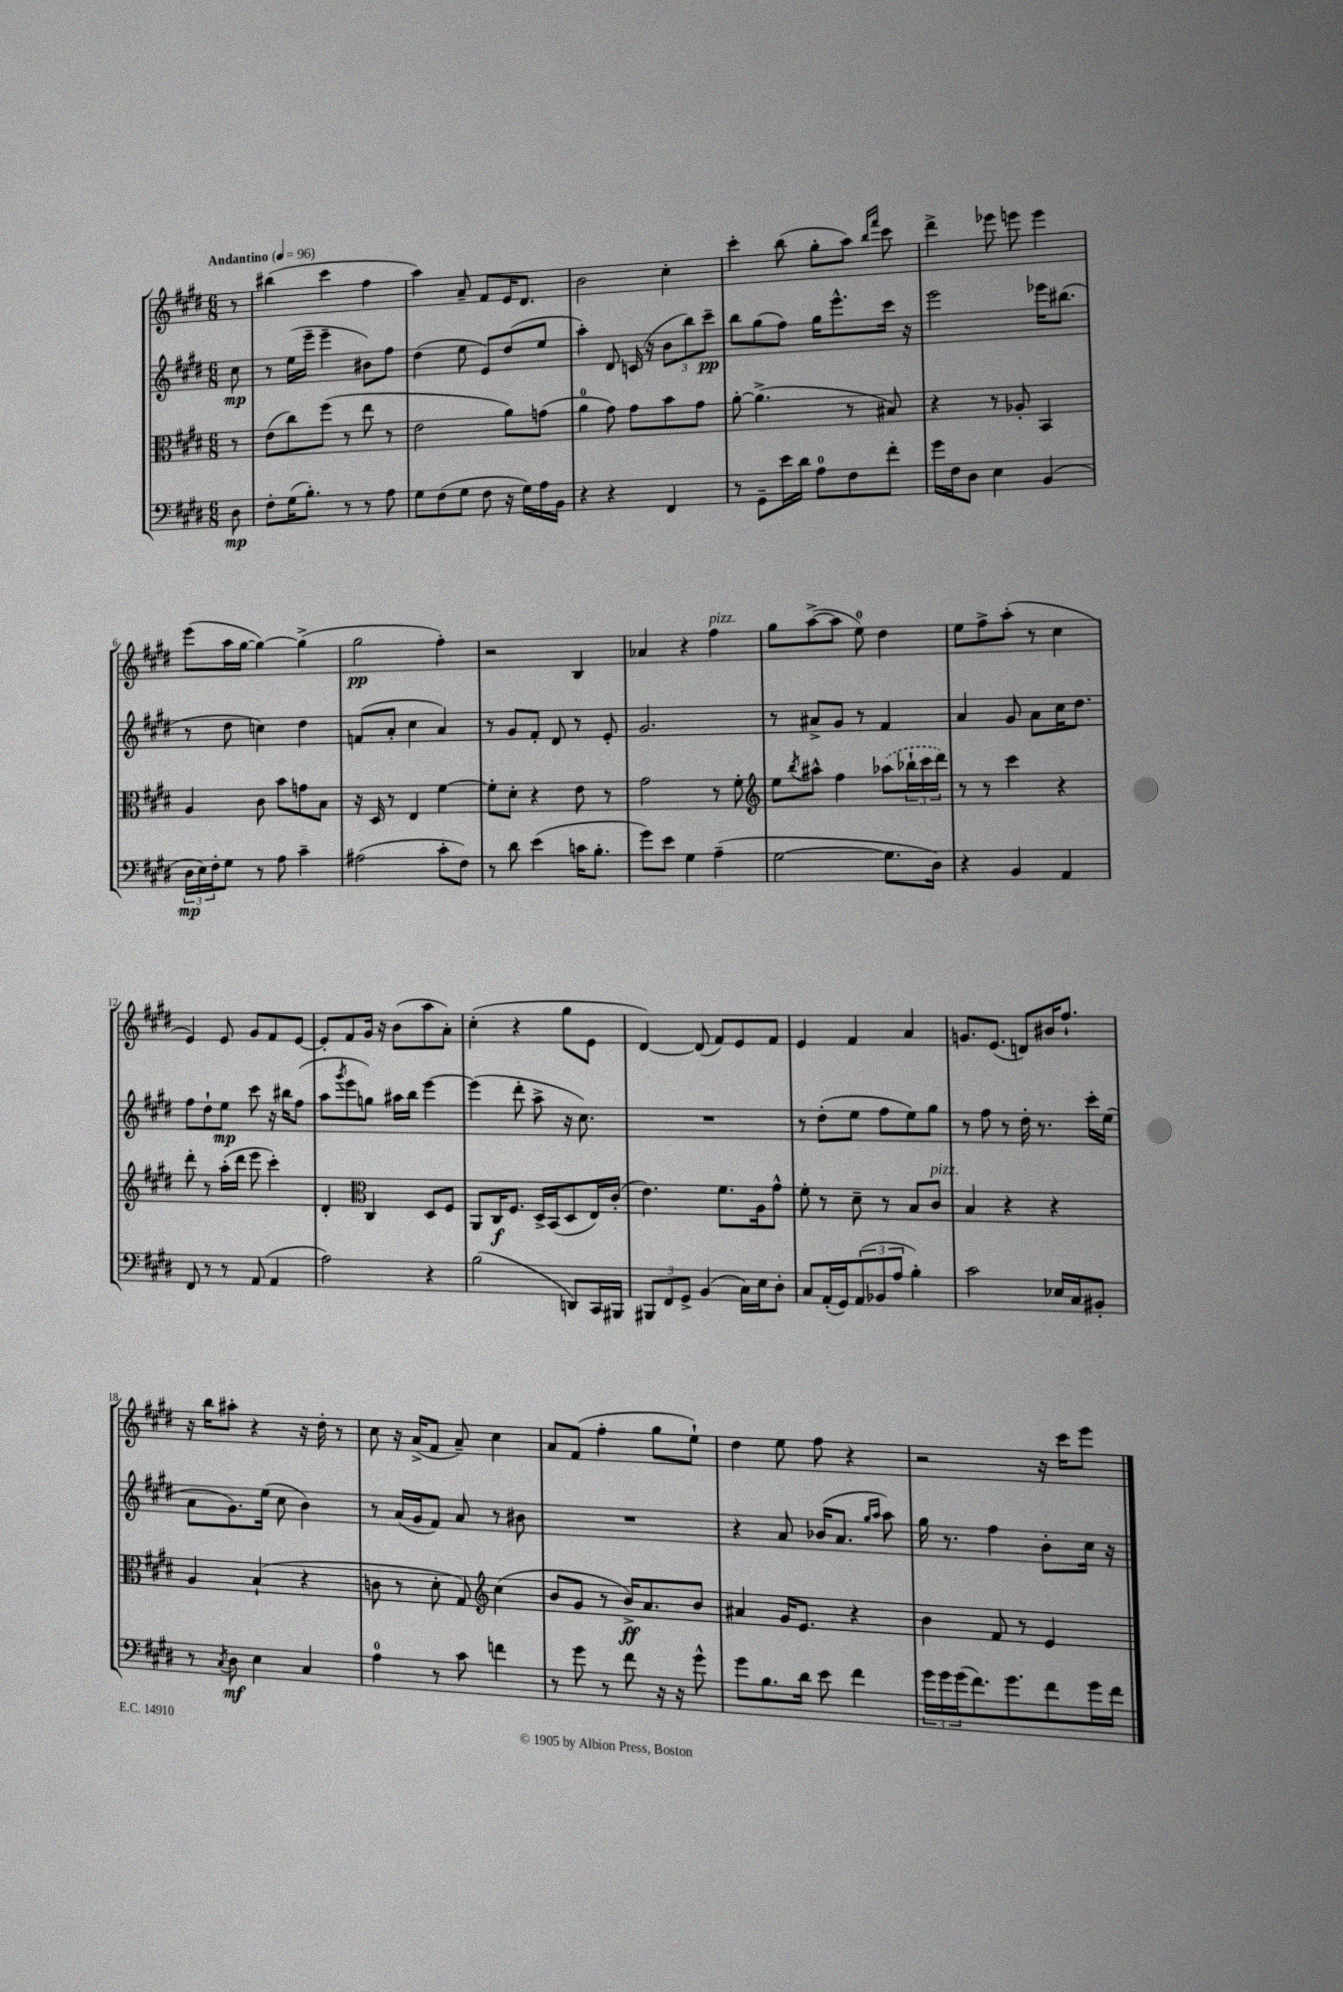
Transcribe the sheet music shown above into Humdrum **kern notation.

**kern	**dynam	**kern	**dynam	**kern	**dynam	**kern	**dynam
*part4	*part4	*part3	*part3	*part2	*part2	*part1	*part1
*staff4	*staff4	*staff3	*staff3	*staff2	*staff2	*staff1	*staff1
*clefF4	*	*clefC3	*	*clefG2	*	*clefG2	*
*k[f#c#g#d#]	*	*k[f#c#g#d#]	*	*k[f#c#g#d#]	*	*k[f#c#g#d#]	*
*M6/8	*	*M6/8	*	*M6/8	*	*M6/8	*
*MM96	*	*MM96	*	*MM96	*	*MM96	*
=	=	=	=	=	=	=	=
!	!	!	!	!	!	!LO:TX:a:B:t=Andantino	!
8D#\	mp	8r	.	8cc#\	mp	8r	.
=1	=1	=1	=1	=1	=1	=1	=1
8F#'\L	.	(8e\L	.	8r	.	(4bb#X\	.
(16G#\K	.	8cc#\)	.	(16ee\LL	.	.	.
8.B'\J)	.	.	.	16eee~\JJ	.	.	.
.	.	(8ff#\J	.	4eee~\	.	4ccc#\	.
8r	.	8r	.	.	.	.	.
8r	.	8ee\	.	8b#X\L)	.	4ff#\	.
8A\	.	8r	.	8ff#\J	.	.	.
=2	=2	=2	=2	=2	=2	=2	=2
8G#\L	.	2e\	.	(4dd#\	.	4aa\)	.
(8F#\	.	.	.	.	.	.	.
8G#\J	.	.	.	8ee\	.	8a~/	.
8F#\	.	.	.	8e/L)	.	8f#/L	.
16r	.	8a\L)	.	(8dd#/	.	16e/K	.
16G#\LL)	.	.	.	.	.	8.d#/J	.
16A\	.	(8gn\J	.	8ee/J	.	.	.
16BB\JJ	.	.	.	.	.	.	.
=3	=3	=3	=3	=3	=3	=3	=3
4r	.	4a\	.	4aa'\)	.	2b\	.
4r	.	8g#\)	.	8d#/	.	.	.
.	.	8g#\L	.	(16cn/	.	.	.
.	.	.	.	16r	.	.	.
4FF#/	.	8b\	.	12b\L	.	4cc#'\	.
.	.	.	.	12bb\)	.	.	.
.	.	8g#\J	.	.	.	.	.
.	.	.	.	12ccc#~\J	pp	.	.
=4	=4	=4	=4	=4	=4	=4	=4
8r	.	[8a'\	.	8bb\L	.	4ccc#'\	.
8GG#~\L	.	(4.a^\]	.	(8gg#\	.	.	.
16e\L	.	.	.	8ff#\J)	.	(8bb\	.
16d#\JJ	.	.	.	.	.	.	.
8A\L	.	.	.	16gg#\KL	.	8gg#'\L	.
.	.	.	.	8.eee^^\	.	.	.
8F#\	.	8r	.	.	.	8aa\J)	.
.	.	.	.	.	.	16qqbb/LL	.
.	.	.	.	.	.	16qqfff#/JJ	.
8f#'\J	.	8B#X/)	.	16ccc#\Jk	.	8ccc#\	.
.	.	.	.	16r	.	.	.
=5	=5	=5	=5	=5	=5	=5	=5
16g#\LL	.	4r	.	2eee\	.	4ddd#^\	.
16F#\J	.	.	.	.	.	.	.
8D#\J	.	.	.	.	.	.	.
4E\	.	8r	.	.	.	8eee-X\	.
.	.	8A-X'/	.	.	.	8eeen\	.
(4BB/	.	4BB/	.	16eee-X\KL	.	4eee\	.
.	.	.	.	(8.bb#X\J	.	.	.
!!LO:LB:g=z
=6	=6	=6	=6	=6	=6	=6	=6
24D#\LL	mp	4A/	.	8r	.	(8eee\L	.
24E\)	.	.	.	.	.	.	.
24F#'\J	.	.	.	.	.	.	.
8G#\J	.	.	.	8dd#\	.	16aa\L	.
.	.	.	.	.	.	[16gg#\JJ	.
8r	.	8c#\	.	4ccn\)	.	4gg#\_)	.
8A\	.	8b\L	.	.	.	.	.
4c#~\	.	8gn\	.	4dd#\	.	(4gg#^\]	.
.	.	8B\J	.	.	.	.	.
=7	=7	=7	=7	=7	=7	=7	=7
(2A#X\	.	16r	.	(8fn/L	.	2gg#\	pp
.	.	16D#/	.	.	.	.	.
.	.	8r	.	8a'/J	.	.	.
.	.	4E/	.	4cc#\	.	.	.
8c#'\L	.	[4f#\	.	4a/)	.	4ff#'\)	.
8F#\J)	.	.	.	.	.	.	.
=8	=8	=8	=8	=8	=8	=8	=8
8r	.	8f#'\L]	.	8r	.	2r	.
8d#\	.	8d#'\J	.	8g#/L	.	.	.
(4e\	.	4r	.	8f#'/J	.	.	.
.	.	.	.	8d#/	.	.	.
16cn\KL	.	8e\	.	8r	.	4B/	.
8.B'\J	.	.	.	.	.	.	.
.	.	8r	.	8e'/	.	.	.
=9	=9	=9	=9	=9	=9	=9	=9
8g#\L)	.	2g#\	.	2.g#/	.	4a-X/	.
8e\J	.	.	.	.	.	.	.
4G#\	.	.	.	.	.	4r	.
!	!	!	!	!	!	!LO:TX:a:i:t=pizz.	!
(4A~\	.	8r	.	.	.	4ff#\	.
.	.	8f#'\	.	.	.	.	.
=10	=10	=10	=10	=10	=10	=10	=10
*	*	*clefG2	*	*	*	*	*
[2G#\	.	8ee\L	.	8r	.	8gg#\L	.
.	.	8qbb/	.	.	.	.	.
.	.	8aa#X^^\J	.	8a#X^/L	.	([8aa^\	.
.	.	4ff#\	.	8g#/J	.	8aa\J]	.
.	.	.	.	8r	.	8ee\)	.
8.G#\L]	.	(8aa-X\L	.	4f#/	.	4dd#\	.
.	.	24bb-X`\L	.	.	.	.	.
.	.	24ccc#\	.	.	.	.	.
16D#\Jk)	.	.	.	.	.	.	.
.	.	24ddd#\JJ)	.	.	.	.	.
=11	=11	=11	=11	=11	=11	=11	=11
4r	.	8r	.	4a/	.	8ee\L	.
.	.	8r	.	.	.	8ff#^\	.
4BB/	.	4ccc#\	.	8g#/	.	(8aa'\J	.
.	.	.	.	8a\L	.	8r	.
4AA/	.	4r	.	16cc#\K	.	4cc#\	.
.	.	.	.	8.dd#\J	.	.	.
!!LO:LB:g=z
=12	=12	=12	=12	=12	=12	=12	=12
8FF#/	.	8ddd#'\	.	8ff#\L	.	4e/)	.
8r	.	8r	.	8dd#`\	.	.	.
8r	.	(16aa'\LL	.	8ee\J	mp	8e/	.
.	.	16ddd#\JJ	.	.	.	.	.
(8AA/	.	8eee\	.	8ccc#\	.	8g#/L	.
4AA/	.	4ccc#'\)	.	16r	.	8f#/	.
.	.	.	.	16bb#X\KL	.	.	.
.	.	.	.	(8ff#\J	.	[8e/J	.
=13	=13	=13	=13	=13	=13	=13	=13
2A\)	.	4d#'/	.	8aa\L	.	8e'/L]	.
.	.	.	.	8qggg#/	.	.	.
.	.	.	.	8eee\	.	8f#/	.
*	*	*clefC3	*	*	*	*	*
.	.	4C#/	.	8ggn\J)	.	16g#/Jk	.
.	.	.	.	.	.	16r	.
.	.	.	.	16aa#X\LL	.	(8b\L	.
.	.	.	.	16bb\JJ	.	.	.
4r	.	8D#/L	.	[4eee\	.	8aa\	.
.	.	8F#/J	.	.	.	8a'\J)	.
=14	=14	=14	=14	=14	=14	=14	=14
(2B\	.	8AA/L	.	(4eee\]	.	(4cc#'\	.
.	.	16C#/K	f	.	.	.	.
.	.	8.F#/J	.	.	.	.	.
.	.	.	.	8ddd#'\	.	4r	.
.	.	16D#^/LL	.	8aa^\	.	.	.
.	.	(16BB/J	.	.	.	.	.
8DDn/L)	.	8D#/	.	16r	.	8gg#\L	.
.	.	.	.	8.cc#\)	.	.	.
16CC#/L	.	16E/L)	.	.	.	8e\J	.
16BBB#X/JJ	.	(16c#'/JJ	.	.	.	.	.
=15	=15	=15	=15	=15	=15	=15	=15
12BBB#X/L	.	4.e\)	.	2.r	.	[4d#/)	.
12FF#/	.	.	.	.	.	.	.
12GG#^/J	.	.	.	.	.	.	.
(4BB/	.	.	.	.	.	(8d#/]	.
.	.	8.f#\L	.	.	.	8f#/L)	.
16C#\LL)	.	.	.	.	.	8e/	.
16E\J	.	16A\k	.	.	.	.	.
8D#'\J	.	8g#^^\J	.	.	.	8f#/J	.
=16	=16	=16	=16	=16	=16	=16	=16
8C#/L	.	8f#'\	.	8r	.	4e/	.
(16AA'/L	.	8r	.	(8dd#'\L	.	.	.
16GG#/J)	.	.	.	.	.	.	.
(12AA/	.	8d#~\	.	8ee\J	.	4f#/	.
12BB-X/	.	.	.	.	.	.	.
.	.	8r	.	8ff#\L	.	.	.
12A/J	.	.	.	.	.	.	.
4B'\)	.	8B/L	.	8ee\)	.	4a/	.
!	!	!LO:TX:a:i:t=pizz.	!	!	!	!	!
.	.	8c#/J	.	8gg#\J	.	.	.
=17	=17	=17	=17	=17	=17	=17	=17
2c#\	.	4B/	.	8r	.	8.gn/L	.
.	.	.	.	8ff#\	.	.	.
.	.	.	.	.	.	(8.e/J	.
.	.	4r	.	8r	.	.	.
.	.	.	.	16dd#'\	.	8dn/L)	.
.	.	.	.	8.r	.	.	.
16E-X/LL	.	4r	.	.	.	16b#X/K	.
16C#/J	.	.	.	.	.	8.ff#`/J	.
8BB#X'/J	.	.	.	16ccc#'\LL	.	.	.
.	.	.	.	(16ee\JJ	.	.	.
!!LO:LB:g=z
=18	=18	=18	=18	=18	=18	=18	=18
8r	.	4A/	.	8a\L	.	16r	.
.	.	.	.	.	.	16bb\KL	.
8qC#/	.	.	.	.	.	.	.
8D#\	mf	.	.	8.g#\)	.	8aa#X'\J	.
4E\	.	(4B`/	.	.	.	4r	.
.	.	.	.	(16ee\Jk	.	.	.
.	.	.	.	8cc#\	.	.	.
4C#/	.	4r	.	4b\)	.	16r	.
.	.	.	.	.	.	16dd#'\	.
.	.	.	.	.	.	8r	.
=19	=19	=19	=19	=19	=19	=19	=19
4A\	.	8cn\	.	8r	.	8cc#\	.
.	.	8r	.	(16a/LL	.	16r	.
.	.	.	.	16g#/J	.	(16a^/KL	.
8r	.	8d#'\	.	8f#/J)	.	8f#/J	.
8c#\	.	8G#/)	.	8a/	.	8a~/)	.
*	*	*clefG2	*	*	*	*	*
4fn\	.	(4cc#\	.	8r	.	4cc#\	.
.	.	.	.	8b#X\	.	.	.
=20	=20	=20	=20	=20	=20	=20	=20
8r	.	8b/L	.	2.r	.	8a/L	.
8g#\	.	8g#/J	.	.	.	(8f#/J	.
8r	.	8r	.	.	.	4ff#'\	.
8f#\	.	16b^/KL)	ff	.	.	.	.
.	.	8.a/	.	.	.	.	.
16r	.	.	.	.	.	8gg#\L	.
16r	.	.	.	.	.	.	.
8g#^^\	.	8b/J	.	.	.	8ee`\J)	.
=21	=21	=21	=21	=21	=21	=21	=21
8g#\L	.	4a#X/	.	4r	.	4dd#\	.
8.B\	.	.	.	.	.	.	.
.	.	16g#/KL	.	8a/	.	8ee\	.
16d#\Jk	.	8.e/J	.	.	.	.	.
8e\	.	.	.	(16b-X/KL	.	8ff#\	.
.	.	.	.	8.a/J	.	.	.
4f#\	.	4r	.	.	.	4r	.
.	.	.	.	16qqgg#/LL	.	.	.
.	.	.	.	16qqaa/JJ	.	.	.
.	.	.	.	8aa\)	.	.	.
=22	=22	=22	=22	=22	=22	=22	=22
24g#\LL	.	4b\	.	16gg#\	.	2r	.
24g#\	.	.	.	.	.	.	.
.	.	.	.	8.r	.	.	.
(24g#\J	.	.	.	.	.	.	.
8.f#\)	.	.	.	.	.	.	.
.	.	8f#/	.	4ff#\	.	.	.
8.g#\	.	.	.	.	.	.	.
.	.	8r	.	.	.	.	.
8f#\	.	4e/	.	8b'\L	.	16r	.
.	.	.	.	.	.	16ccc#\KL	.
16g#\L	.	.	.	16cc#\Jk	.	8eee\J	.
16f#\JJ	.	.	.	16r	.	.	.
==	==	==	==	==	==	==	==
*-	*-	*-	*-	*-	*-	*-	*-
